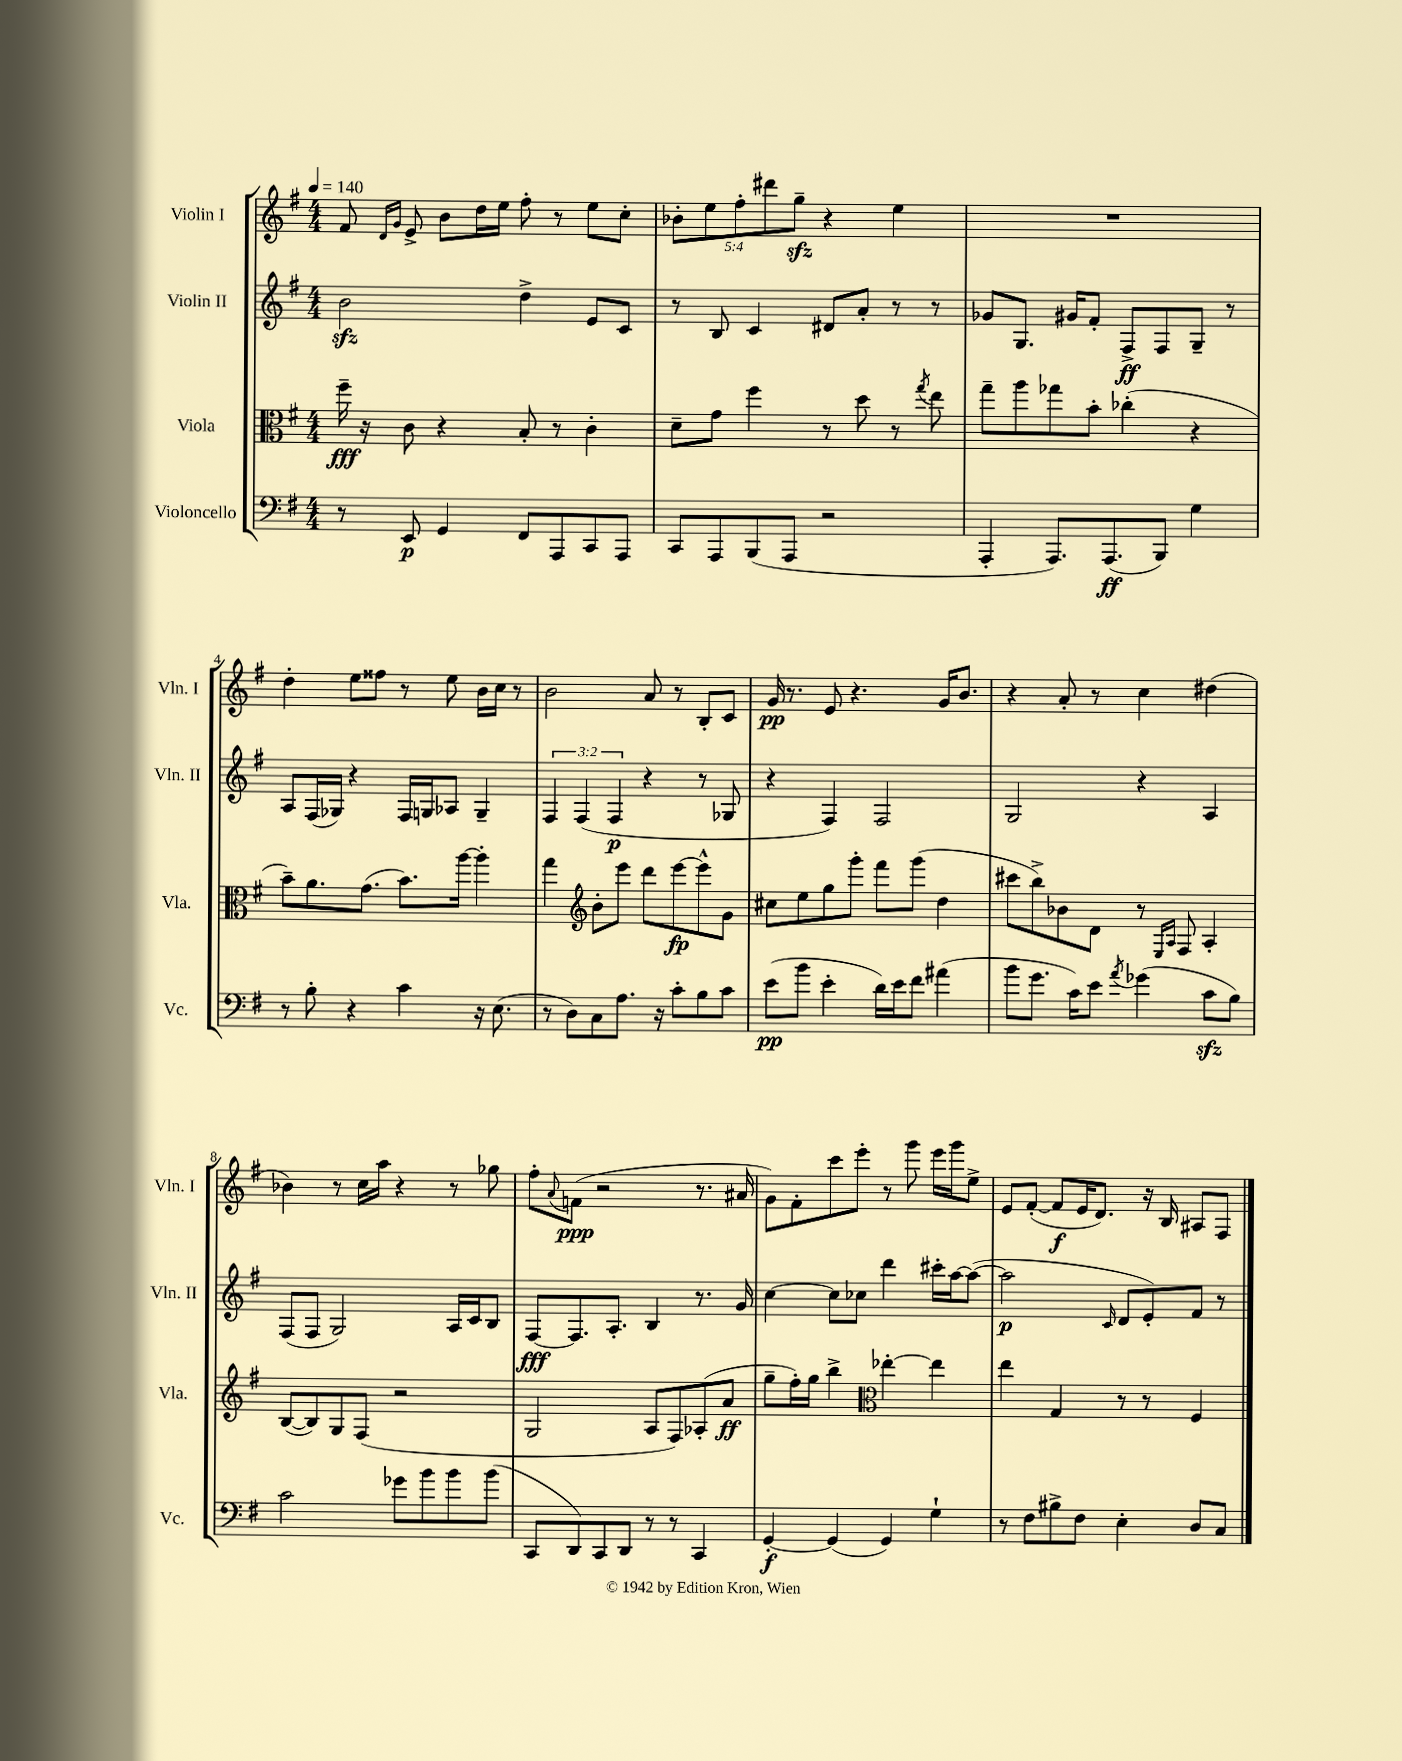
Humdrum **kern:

**kern	**dynam	**kern	**dynam	**kern	**dynam	**kern	**dynam
*part4	*part4	*part3	*part3	*part2	*part2	*part1	*part1
*staff4	*staff4	*staff3	*staff3	*staff2	*staff2	*staff1	*staff1
*I"Violoncello	*	*I"Viola	*	*I"Violin II	*	*I"Violin I	*
*I'Vc.	*	*I'Vla.	*	*I'Vln. II	*	*I'Vln. I	*
*clefF4	*	*clefC3	*	*clefG2	*	*clefG2	*
*k[f#]	*	*k[f#]	*	*k[f#]	*	*k[f#]	*
*M4/4	*	*M4/4	*	*M4/4	*	*M4/4	*
*MM140	*	*MM140	*	*MM140	*	*MM140	*
=1	=1	=1	=1	=1	=1	=1	=1
8r	.	16ff#~\	fff	2bzz\	.	8f#/	.
.	.	16r	.	.	.	.	.
.	.	.	.	.	.	16qqd/LL	.
.	.	.	.	.	.	16qqg/JJ	.
8EE/	p	8c\	.	.	.	8e^/	.
4GG/	.	4r	.	.	.	8b\L	.
.	.	.	.	.	.	16dd\L	.
.	.	.	.	.	.	16ee\JJ	.
8FF#/L	.	8B'/	.	4dd^\	.	8ff#'\	.
8AAA/	.	8r	.	.	.	8r	.
8CC/	.	4c'\	.	8e/L	.	8ee\L	.
8AAA/J	.	.	.	8c/J	.	8cc'\J	.
=2	=2	=2	=2	=2	=2	=2	=2
8CC/L	.	8d~\L	.	8r	.	10b-X'\L	.
.	.	.	.	.	.	10ee\	.
8AAA/	.	8g\J	.	8B/	.	.	.
.	.	.	.	.	.	10ff#'\	.
(8BBB/	.	4ff#\	.	4c/	.	.	.
.	.	.	.	.	.	10ddd#X\	.
8AAA/J	.	.	.	.	.	.	.
.	.	.	.	.	.	10ggzz~\J	.
2r	.	8r	.	8d#X/L	.	4r	.
.	.	8dd\	.	8a'/J	.	.	.
.	.	8r	.	8r	.	4ee\	.
.	.	8qgg/	.	.	.	.	.
.	.	8ee\	.	8r	.	.	.
=3	=3	=3	=3	=3	=3	=3	=3
4AAA'/	.	8gg~\L	.	8g-X/L	.	1r	.
.	.	8aa\	.	8.G/J	.	.	.
8.AAA/L)	.	8gg-X\	.	.	.	.	.
.	.	.	.	16g#X/KL	.	.	.
.	.	8b'\J	.	8f#'/J	.	.	.
(8.AAA/	ff	.	.	.	.	.	.
.	.	(4cc-X'\	.	8F#^/L	ff	.	.
8BBB/J)	.	.	.	8F#/	.	.	.
4G\	.	4r	.	8G~/J	.	.	.
.	.	.	.	8r	.	.	.
!!LO:LB:g=z
=4	=4	=4	=4	=4	=4	=4	=4
8r	.	8b~\L)	.	8A/L	.	4dd'\	.
8B'\	.	8.a\	.	(16F#/L	.	.	.
.	.	.	.	16G-X/JJ)	.	.	.
4r	.	.	.	4r	.	8ee\L	.
.	.	(8.g\J	.	.	.	.	.
.	.	.	.	.	.	8ff##X\J	.
4c\	.	8.b\L)	.	16F#/LL	.	8r	.
.	.	.	.	16Gn/J	.	.	.
.	.	.	.	8A-X/J	.	8ee\	.
.	.	[16aa\Jk	.	.	.	.	.
16r	.	4aa'\]	.	4G~/	.	16b\LL	.
(8.E\	.	.	.	.	.	16cc\JJ	.
.	.	.	.	.	.	8r	.
=5	=5	=5	=5	=5	=5	=5	=5
8r	.	4gg\	.	6F#/	.	2b\	.
8D\L)	.	.	.	.	.	.	.
.	.	.	.	(6F#/	.	.	.
*	*	*clefG2	*	*	*	*	*
8C\	.	8b'\L	.	.	.	.	.
.	.	.	.	6F#/	p	.	.
8.A\J	.	8eee\J	.	.	.	.	.
.	.	8ddd\L	.	4r	.	8a/	.
16r	.	.	.	.	.	.	.
8c'\L	.	[8eee\	fp	.	.	8r	.
8B\	.	8eee^^\]	.	8r	.	8B'/L	.
8c\J	.	8g\J	.	8G-X/	.	8c/J	.
=6	=6	=6	=6	=6	=6	=6	=6
(8e\L	pp	8cc#X\L	.	4r	.	16g/	pp
.	.	.	.	.	.	8.r	.
8b\J	.	8ee\	.	.	.	.	.
4e'\	.	8gg\	.	4F#/)	.	8e/	.
.	.	8ggg'\J	.	.	.	4.r	.
16d\LL)	.	8fff#\L	.	2F#/	.	.	.
16e\J	.	.	.	.	.	.	.
8f#\J	.	(8ggg\J	.	.	.	.	.
(4a#X\	.	4dd\	.	.	.	16g/KL	.
.	.	.	.	.	.	8.b/J	.
=7	=7	=7	=7	=7	=7	=7	=7
8b\L	.	8ccc#X\L	.	2G/	.	4r	.
8.g\J	.	8bb^\)	.	.	.	.	.
.	.	8b-X\	.	.	.	8a'/	.
16c\KL)	.	.	.	.	.	.	.
8e\J	.	8d\J	.	.	.	8r	.
8qa/	.	.	.	.	.	.	.
(4g-X\	.	8r	.	4r	.	4cc\	.
.	.	16qqE/LL	.	.	.	.	.
.	.	16qqA/JJ	.	.	.	.	.
.	.	8F#/	.	.	.	.	.
8czz\L	.	4A'/	.	4A/	.	(4dd#X\	.
8B\J)	.	.	.	.	.	.	.
!!LO:LB:g=z
=8	=8	=8	=8	=8	=8	=8	=8
2c\	.	([8B/L	.	(8F#/L	.	4b-X\)	.
.	.	8B/])	.	8F#/J	.	.	.
.	.	8G/	.	2G/)	.	8r	.
.	.	(8F#/J	.	.	.	16cc\LL	.
.	.	.	.	.	.	16aa\JJ	.
8g-X\L	.	2r	.	.	.	4r	.
8b\	.	.	.	.	.	.	.
8b\	.	.	.	16A/LL	.	8r	.
.	.	.	.	16c/J	.	.	.
(8b\J	.	.	.	8B/J	.	8gg-X\	.
=9	=9	=9	=9	=9	=9	=9	=9
8CC/L	.	2G/	.	[8F#/L	fff	8ff#'\L	.
.	.	.	.	.	.	8qqa/	.
8DD/)	.	.	.	8.F#/]	.	(8fn\J	ppp
8CC/	.	.	.	.	.	2r	.
.	.	.	.	8.A'/J	.	.	.
8DD/J	.	.	.	.	.	.	.
8r	.	8A/L	.	4B/	.	.	.
8r	.	8F#/)	.	.	.	.	.
4CC/	.	(8A-X'/	.	8.r	.	8.r	.
.	.	8a/J	ff	.	.	.	.
.	.	.	.	16g/	.	16a#X/	.
=10	=10	=10	=10	=10	=10	=10	=10
[4GG'/	f	8gg~\L	.	[4cc\	.	8g\L)	.
.	.	16ff#'\L)	.	.	.	8f#'\	.
.	.	16gg\JJ	.	.	.	.	.
(4GG/]	.	4bb^\	.	8cc\L]	.	8ccc\	.
.	.	.	.	8cc-X\J	.	8eee'\J	.
*	*	*clefC3	*	*	*	*	*
4GG/)	.	[4ee-X'\	.	4ddd\	.	8r	.
.	.	.	.	.	.	8ggg\	.
4G`\	.	4ee-\]	.	16ccc#X'\LL	.	16eee\LL	.
.	.	.	.	[16aa\J	.	16ggg\J	.
.	.	.	.	(8aa\J_	.	8ee^\J	.
=11	=11	=11	=11	=11	=11	=11	=11
8r	.	4ee\	.	2aa\]	p	8e/L	.
8F#\L	.	.	.	.	.	([8f#'/J	.
8B#X^\	.	4G/	.	.	.	8f#/L]	f
8F#\J	.	.	.	.	.	16e/K	.
.	.	.	.	.	.	8.d/J)	.
.	.	.	.	16qqc/	.	.	.
4E'\	.	8r	.	8d/L	.	.	.
.	.	8r	.	8e'/)	.	16r	.
.	.	.	.	.	.	16B/	.
8D/L	.	4F#/	.	8f#/J	.	8A#X/L	.
8C/J	.	.	.	8r	.	8F#/J	.
==	==	==	==	==	==	==	==
*-	*-	*-	*-	*-	*-	*-	*-
